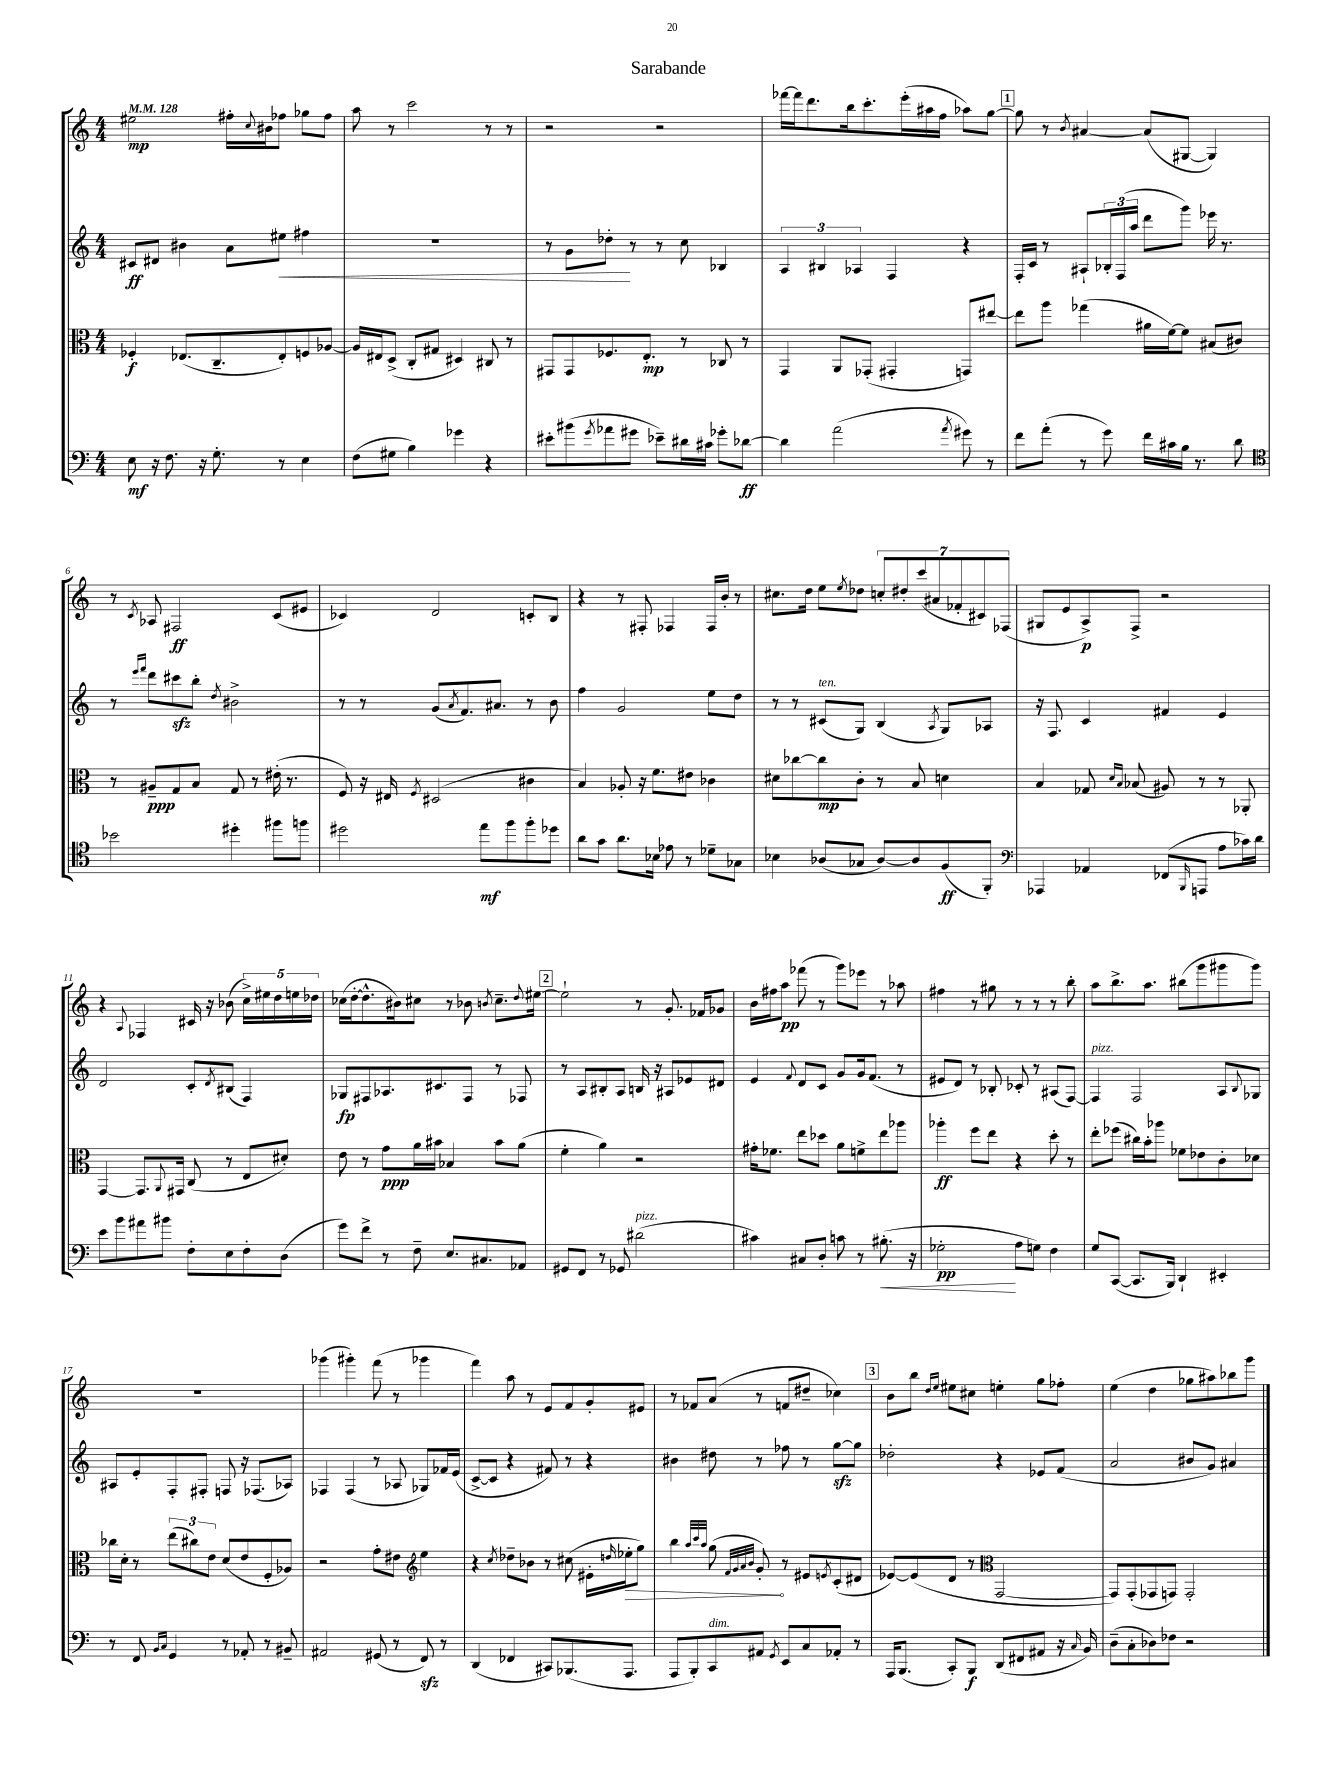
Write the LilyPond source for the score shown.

\header { title = "Sarabande" }
<<
\new StaffGroup <<
\new Staff = "s0" {
    \clef treble \key c \major \numericTimeSignature \time 4/4 \tempo 4 = 128
    eis''2\mp fis''16-. \appoggiatura { c''8 } bis'16 fes''8 ges''8 fes''8 |
    a''8 r8 c'''2 r8 r8 |
    r2 r2 |
    fes'''16~ fes'''16 d'''8. b''16 c'''8.-. e'''16-.( ais''16 f''16 aes''8) g''8~ |
    \mark \markup { \box "1" } g''8 r8 \acciaccatura { b'8 } ais'4~ ais'8( gis8~ gis4) |
    r8 \acciaccatura { c'8 } aes8 fis2\ff c'8( eis'8 |
    ces'4) d'2 c'8-. b8 |
    r4 r8 fis8-. fes4 fes16 b'16-. r8 |
    cis''8. d''16 e''8 \acciaccatura { e''8 } des''8 \tuplet 7/4 { c''8-. dis''8-. c'''8( ais'8 fes'8-. cis'8) fes8( } |
    gis8 e'8 a8->\p) f8-> r2 |
    r4 \appoggiatura { a8 } fes4 cis'16 r16 bes'8( \tuplet 5/4 { c''16->) eis''16 d''16 e''16 des''16 } |
    ces''16( d''16~-. d''8.-^ bis'16) cis''8 r8 bes'8 \acciaccatura { b'8 } cis''8.-- \appoggiatura { d''8 } eis''16~ |
    \mark \markup { \box "2" } eis''2-! r8 g'8.-. fes'16 ges'8 |
    b'16 fis''16 a''8\pp fes'''8( r8 g'''8) ees'''8 r8 aes''8 |
    fis''4 r8 gis''8 r8 r8 r8 b''8-. |
    a''8 b''8.-> a''8. bis''8( g'''8 gis'''8 gis'''8) |
    R1 |
    ges'''4( gis'''4-.) f'''8( r8 ges'''4 |
    f'''4) a''8 r8 e'8 f'8 g'8-. eis'8 |
    r8 fes'8 a'8( r8 f'8 dis''8-- ces''4) |
    \mark \markup { \box "3" } b'8 b''8 \grace { d''16 e''16 } eis''8 cis''8 e''4-. g''8 fes''8-. |
    e''4( d''4 ges''8 ais''8) bes''8 g'''8 \bar "|." |
}
\new Staff = "s1" {
    \clef treble \key c \major \numericTimeSignature \time 4/4
    cis'8\ff dis'8 bis'4 a'8 eis''8\< fis''4 |
    R1 |
    r8 g'8 des''8-.\! r8 r8 c''8 bes4 |
    \tuplet 3/2 { a4 bis4 aes4 } f4 r4 |
    \mark \markup { \box "1" } f16-. c'16 r8 ais8-! \tuplet 3/2 { bes16-. f16( a''16 } d'''8 g'''8) ees'''16 r8. |
    r8 \grace { e'''16 f'''16 } d'''8 cis'''8\sfz b''8-. \acciaccatura { d''8 } bis'2-> |
    r8 r8 g'8( \acciaccatura { a'8 } f'8.) ais'8. r8 b'8 |
    f''4 g'2 e''8 d''8 |
    r8 r8 cis'8^\markup { \italic "ten." }( g8) b4( \acciaccatura { a8 } g8) aes8 |
    r16 f8. c'4 fis'4 e'4 |
    d'2 c'8-. \acciaccatura { d'8 } bis8( f4) |
    ges8\fp fis8 aes8. cis'8. fis8 r8 fes8 |
    \mark \markup { \box "2" } r8 a8 bis8-. a8 b16 r16 ais8 ees'8 dis'8 |
    e'4 \appoggiatura { f'8 } d'8 c'8 g'8 g'16 f'8.( r8 |
    eis'8 d'8) r8 bes8-. ces'8-. r8 ais8( f8~) |
    f4^\markup { \italic "pizz." } f2 a8 \appoggiatura { b8 } ges8 |
    ais8 e'8-. f8-. fis8-. f8 r16 fes8.( aes8) |
    fes4 fes4( r8 aes8 ges8) fes'16 e'16( |
    c'8~-> c'8 r4 fis'8) r8 r4 |
    bis'4 dis''8 r8 fes''8 r8 g''8~\sfz g''8 |
    \mark \markup { \box "3" } des''2-. r4 ees'8 f'8( |
    a'2 bis'8 g'8) ais'4 \bar "|." |
}
\new Staff = "s2" {
    \clef alto \key c \major \numericTimeSignature \time 4/4
    fes4-.\f ees8.( c8.-- ees8-.) f8 aes8~ |
    aes16 eis16 d8->( c8-. gis8 dis4) cis8 r8 |
    gis,8 gis,8 fes8. e8.-.\mp r8 ces8 r8 |
    g,4 a,8 ges,8-.( gis,4-. g,8) eis''8~ |
    \mark \markup { \box "1" } eis''8 a''8 ges''4( ais'16 f'16~) f'8 bis8( cis'8) |
    r8 ais8--\ppp g8 b8 g8 r8 eis'16-.( r8. |
    f8) r16 eis16 \acciaccatura { f8 } dis2( cis'4 |
    b4) aes8-. r16 f'8. eis'8 ces'4 |
    dis'8 ces''8~ ces''8\mp c'8-. r8 b8 d'4 |
    b4 ges8 \grace { d'16 b16 } bes8( ais8) r8 r8 aes,8-. |
    g,4~ g,8. \appoggiatura { a,8 } gis,16 c8( r8 e8 dis'8-.) |
    e'8 r8 g'8\ppp a'16 bis'16 bes4 bis'8 a'8( |
    \mark \markup { \box "2" } f'4-. a'4) r2 |
    gis'16-. fes'8. e''8 des''8 a'8 f'8-> e''8 aes''8 |
    aes''4-.\ff f''8 e''8 r4 d''8-. r8 |
    e''8-. fes''8( cis''16) b'16-. aes''8 fes'8 ees'8 c'8-. des'8 |
    ces''16 d'16-. r8 \tuplet 3/2 { e''8( cis''8) e'8 } d'8( e'8 f8-. aes8) |
    r2 g'8-. eis'8 \clef treble e''4 |
    r4 \acciaccatura { c''8 } des''8-- bes'8 r8 cis''8( eis'16-. \grace { d''16 } \once \override Hairpin.circled-tip = ##t ees''16-.\> g''8) |
    b''4 \grace { a''32 c'''32 a''32 } g''8( \grace { f'32 g'32 a'32 b'32 } g'8-.\!) r8 eis'8 \acciaccatura { e'8 } c'8-.( dis'8 |
    \mark \markup { \box "3" } ees'8~) ees'8( d'8 r8 \clef alto g,2~ |
    g,8) g,8-.( ges,8 g,8) g,2-. \bar "|." |
}
\new Staff = "s3" {
    \clef bass \key c \major \numericTimeSignature \time 4/4
    e8\mf r16 f8. r16 g8.-. r8 e4 |
    f8( gis8 b4) ges'4 r4 |
    eis'8-. bis'8( \acciaccatura { g'8 } aes'8 gis'8 ees'8--) dis'16 cis'16 ges'8-. des'8~\ff |
    des'4 a'2( \acciaccatura { a'8 } gis'8) r8 |
    \mark \markup { \box "1" } f'8 a'8-.( r8 g'8) f'16 cis'16 b16 r8. d'8 |
    \clef tenor bes'2 dis''4-. fis''8 f''8 |
    dis''2 e''8\mf f''8 f''8-. des''8 |
    a'8 g'8 a'8. bes16 ees'8 r8 des'8-- ges8 |
    bes4 aes8( ges8 aes8~) aes8 f8\ff( f,8-.) |
    \clef bass aes,,4 aes,4 fes,8( \grace { b,,16 } a,,8 a8 ces'16) d'16 |
    e'8 b'8 ais'8 bis'8 f8-. e8 f8-. d8( |
    g'8) f'8-> r8 f8-- e8. cis8. aes,8 |
    \mark \markup { \box "2" } gis,8 f,8 r8 ges,8 dis'2^\markup { \italic "pizz." }( |
    cis'4) cis8 d8-. c'8 r8 bis8.-.\<( r16 |
    ges2-.\pp\! a8 g8) f4 |
    g8 c,8~( c,8. b,,16) d,4-! eis,4-. |
    r8 f,8 \grace { b,16 c16 } g,4 r8 aes,8-. r8 bis,8-- |
    ais,2 gis,8( r8 f,8\sfz) r8 |
    d,4( fes,4 cis,8) bes,,8.( a,,8. |
    a,,8 b,,8-.) c,8^\markup { \italic "dim." } ais,8 \acciaccatura { g,8 } e,8 c8 aes,8-. r8 |
    \mark \markup { \box "3" } a,,16 b,,8.( c,8-.) b,,8\f d,8( fis,8 ais,8 r16 \grace { c16 } b,16) |
    d8--( c8-. des8) fes8 r2 \bar "|." |
}
>>
>>
